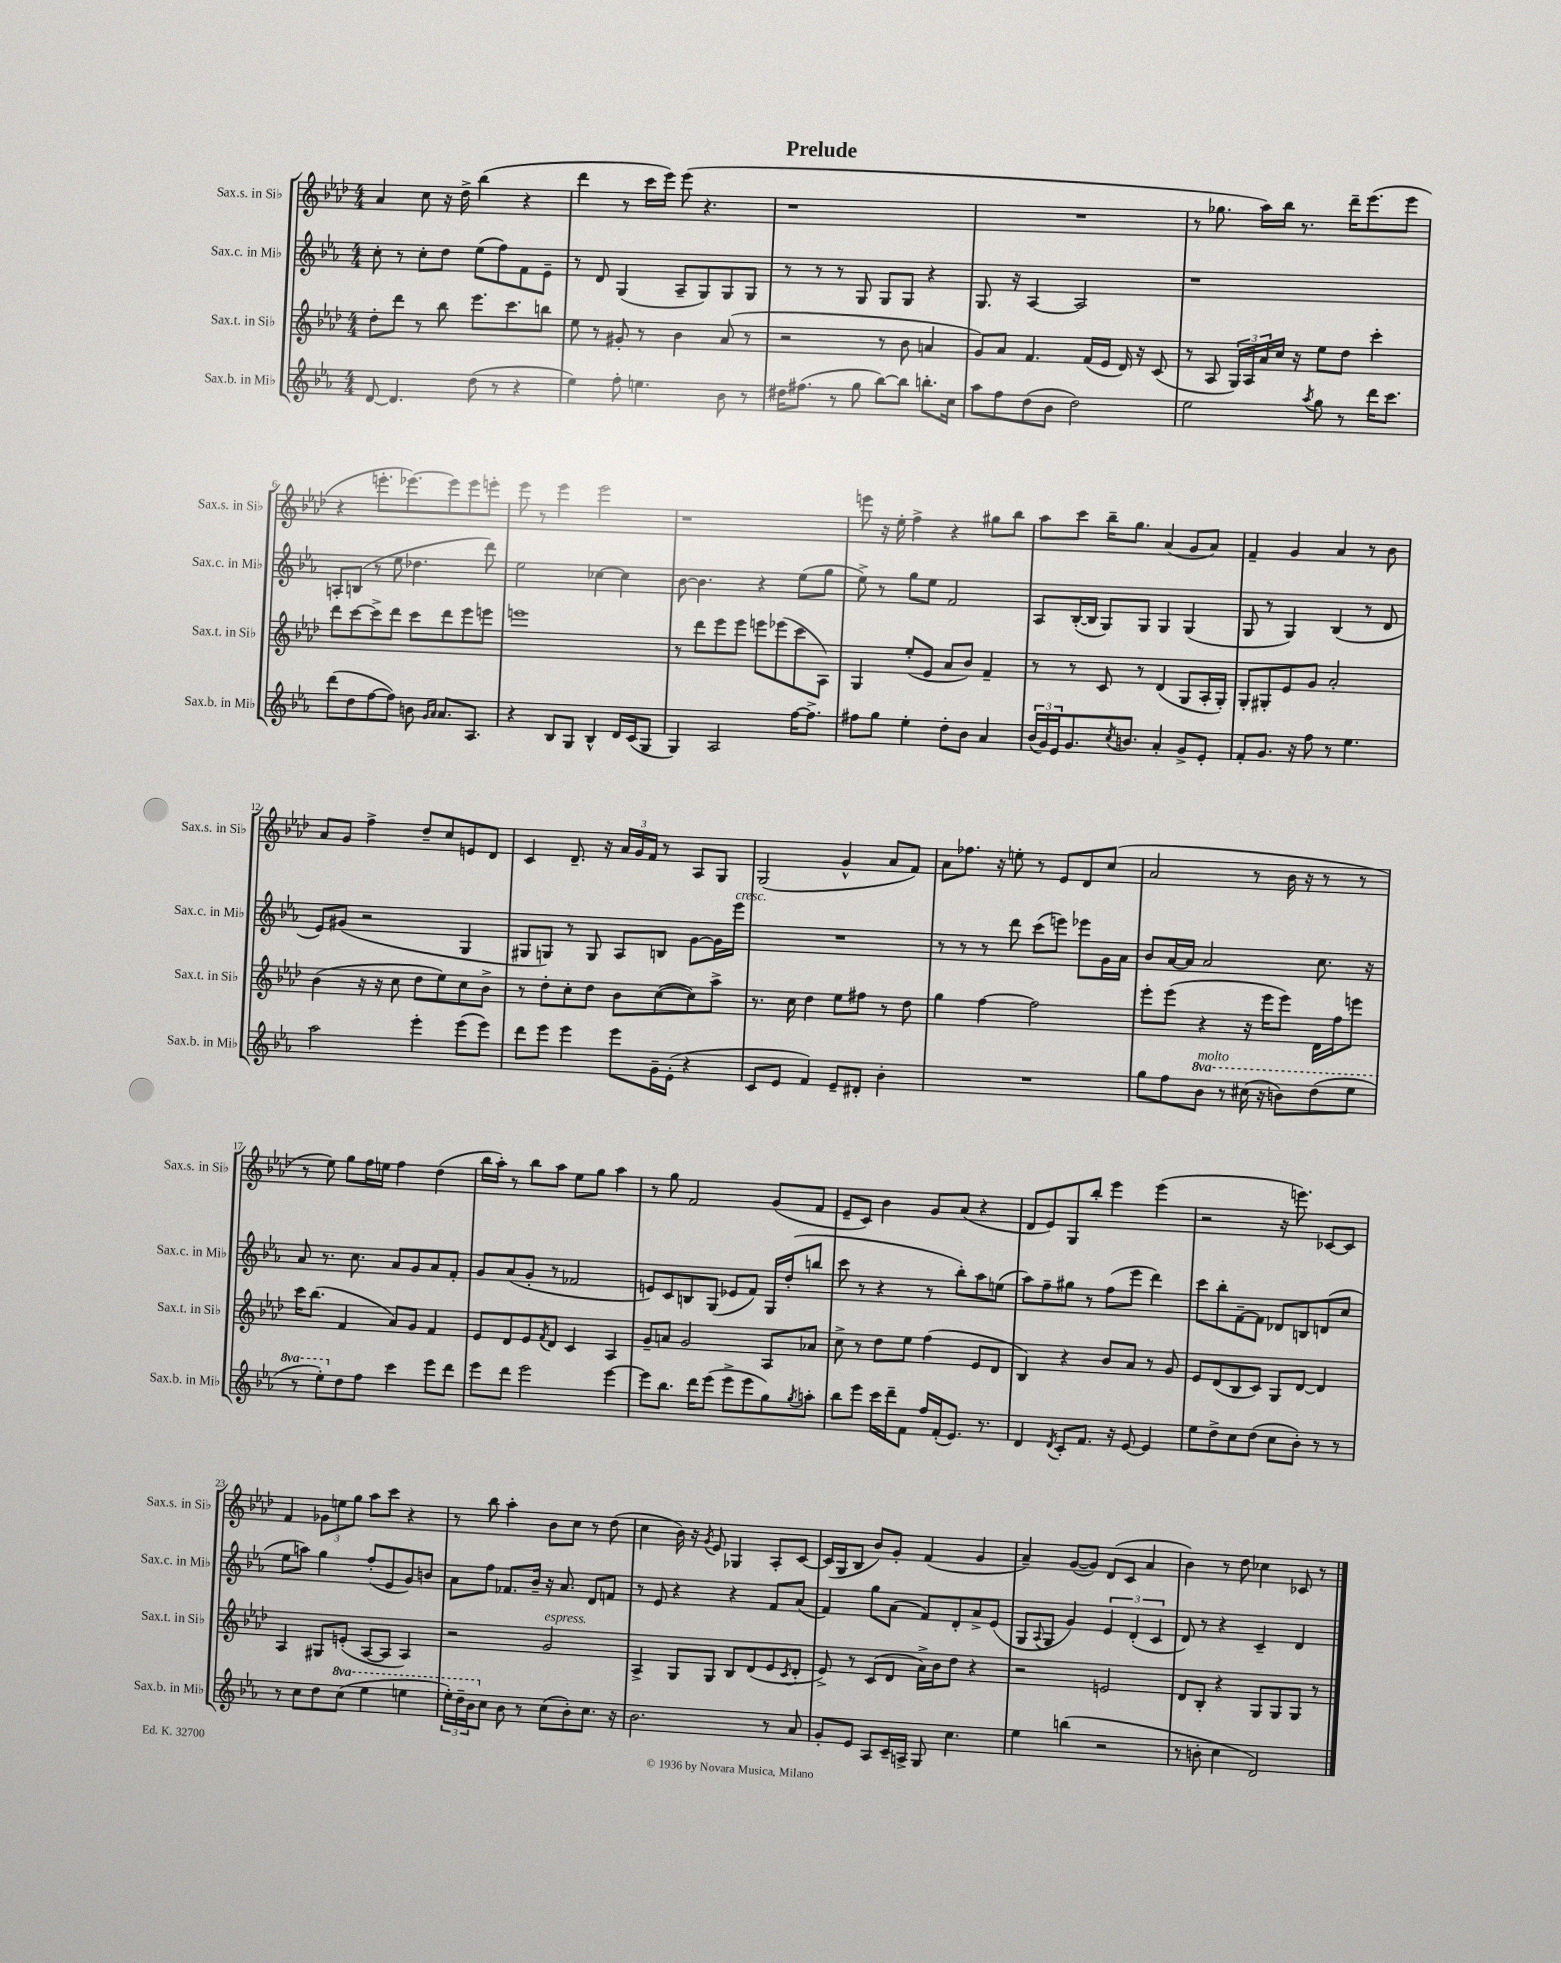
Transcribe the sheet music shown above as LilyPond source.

\header { title = "Prelude" }
<<
\new StaffGroup <<
\new Staff = "s0" \with { instrumentName = "Sax.s. in Sib" shortInstrumentName = "Sax.s. in Sib" } {
    \clef treble \key aes \major \numericTimeSignature \time 4/4
    aes'4 c''8 r16 des''16-> bes''4( r4 |
    des'''4 r8 c'''16 ees'''16) ees'''8( r4. |
    r1 |
    R1 |
    r8 ges''8. aes''16) bes''16 r8. des'''16-- ees'''8.( ees'''8 |
    r4 e'''8.-. ees'''8.~) ees'''8 ees'''8 e'''8-. |
    ees'''8 r8 ees'''4 ees'''2 |
    r1 |
    e'''8 r16 ees''16-. f''4-> r4 gis''8 bes''8 |
    aes''8 c'''8 bes''16-- g''8. aes'4( g'8 aes'8) |
    f'4-- g'4 aes'4 r8 bes'8 |
    aes'8 g'8 f''4-> des''8-- c''8 e'8 des'8 |
    c'4 des'8.-- r16 \tuplet 3/2 { aes'16 g'16 f'16 } r8 aes8 g8 |
    g2( g'4-^ aes'8 f'8) |
    aes'8 fes''8. r16 e''8-. r8 ees'8 des'8 c''8( |
    aes'2 r8 bes'16 r16 r8 r8 |
    r8 ees''8) g''8 f''16 e''16 f''4 des''4( |
    bes''16 aes''16-.) r8 bes''8 aes''8 ees''8 g''8 aes''4 |
    r8 g''8 f'2 g'8( f'8 |
    ees'8-- c'8) bes'4 g'8 aes'8( r4 |
    des'8 ees'8) g8 bes''8-. ees'''4 ees'''4( |
    r2 r16 e'''8.) ces'8~ ces'8 |
    f'4 \tuplet 3/2 { ges'8 e''8 g''8 } aes''8 c'''8 r4 |
    r8 bes''8 aes''4-. bes'8 c''8 r8 des''8( |
    c''4 bes'16) r16 \acciaccatura { g'8 } ees'8 ges4 aes8-. c'8~ |
    c'16( g16 bes8 bes'8) g'8-. f'4( g'4 |
    aes'4--) g'8~( g'8) des'8( c'8 aes'4 |
    bes'4) r8 des''8 ces''4 ces'8 r8 \bar "|." |
}
\new Staff = "s1" \with { instrumentName = "Sax.c. in Mib" shortInstrumentName = "Sax.c. in Mib" } {
    \clef treble \key ees \major \numericTimeSignature \time 4/4
    c''8-. r8 c''8-. d''8 ees''8( f''8) f'8 ees'8-- |
    r8 d'8 g4( aes8-- g8) g8 g8 |
    r8 r8 r8 g8 g8 g8 r4 |
    g8. r16 aes4~ aes2 |
    r1 |
    a8-. b8( r8 ees''8 des''4. d'''8) |
    ees''2 ces''4~ ces''4 |
    bes'8~ bes'4. r4 ees''8( g''8 |
    ees''8->) r8 g''8 ees''8 f'2 |
    aes8 bes16~-.( bes16 g8) g8 g4 g4( |
    g8 r8 g4) bes4( r8 d'8 |
    ees'8) gis'8( r2 g4 |
    gis8 g8) r8 g8 aes8 b8 g'8~ g'16 ees'''16^\markup { \italic "cresc." } |
    R1 |
    r8 r8 r8 d'''8 c'''8( e'''8) ees'''8 g'16 aes'16 |
    bes'8 aes'16~ aes'16 aes'2 c''8. r16 |
    aes'8 r8. c''8. aes'8 g'8 aes'8 f'8-. |
    g'8 aes'8( g'8-. r8 fes'2 |
    e'8) c'8 b8 g8( ees'8 f'8) g16 d''16-.( b''8 |
    c'''8 r8 r4 r8 bes''8-.) aes''8 e''8( |
    aes''8) f''8-- gis''8 r8 f''8( ees'''8 d'''4) |
    c'''8 bes''8-. f'8~-- f'8 des'8 b8 d'8( c''8 |
    ees''8 a''8) g''4 f''8-.( ees'8 g'8) b'8 |
    aes'8 f''8 fes'8. bes'16-- r16 aes'8. d'8 f'8 |
    r8 ees'8 r4 r4 f'8 aes'8( |
    f'4) g''8 aes'8( f'8) d'8-. aes'8-> ees'8( |
    g8 \appoggiatura { aes8 } g8 g'4) \tuplet 3/2 { ees'4 d'4-.( c'4 } |
    d'8) r8 r4 c'4-- d'4 \bar "|." |
}
\new Staff = "s2" \with { instrumentName = "Sax.t. in Sib" shortInstrumentName = "Sax.t. in Sib" } {
    \clef treble \key aes \major \numericTimeSignature \time 4/4
    des''8-. des'''8 r8 bes''8 ees'''8. c'''8. b''8 |
    ees''8 r8 gis'8-. r8 bes'4 aes'8( r8 |
    r2 r8 bes'8 a'4 |
    g'8) aes'8 f'4. f'16( ees'16 des'16) r16 c'8( |
    r8 aes8 \tuplet 3/2 { g16) aes16 aes'16 } c''16 r16 ees''8 des''8 c'''4-. |
    des'''8 c'''8~ c'''8-> des'''8 c'''8 des'''8 ees'''8 e'''8 |
    e'''1 |
    r8 des'''8 ees'''8 ees'''8 e'''8 ees'''8( c'''8 aes8) |
    g4 ees''8-.( ees'8 aes'8 bes'8) f'4-- |
    r8 r8 c'8 r8 des'4( g8 aes16-. g16-.) |
    g8-. gis8-. ees'8 g'8 aes'2-. |
    bes'4( r16 r16 c''8 des''8 ees''8) c''8 bes'8-> |
    r8 des''8-. c''8-. des''8 bes'8 c''8~( c''8) aes''8-> |
    r8. c''16 des''4 ees''8 fis''8 r8 des''8 |
    g''4 f''4~ f''2 |
    ees'''8-. ees'''8( r4 r16 ees'''16 ees'''8) des'16 f''16 e'''8 |
    c'''16 bes''8.( f'4 aes'8) g'8 f'4 |
    ees'8 des'8 ees'8 \acciaccatura { f'8 } des'8 c'4 aes4 |
    g'8-- a'8 g'2 aes8 aes'8 |
    c''8-> r8 des''8 ees''8 f''4( ees'8 des'8 |
    bes4) r4 bes'8 aes'8 r8 g'8 |
    ees'8 des'8( bes8 c'8) g8 des'8~ des'4 |
    aes4 gis8 e'8-.( aes8~ aes8 aes4) |
    r2 g'2^\markup { \italic "espress." } |
    aes4-> g8 g8 bes8 des'8( ees'8 \acciaccatura { c'8 } des'8-. |
    ees'8->) r8 c'8( des'8 aes'16->) bes'16 des''8 r4 |
    r2 e'2 |
    des'8 bes8-. r4 g8 g8 g8 r8 \bar "|." |
}
\new Staff = "s3" \with { instrumentName = "Sax.b. in Mib" shortInstrumentName = "Sax.b. in Mib" } {
    \clef treble \key ees \major \numericTimeSignature \time 4/4 \set Staff.ottavationMarkups = #ottavation-simple-ordinals
    d'8~ d'4. d''8( r8 r4 |
    ees''4) f''8-. e''4. bes'8 r8 |
    dis''16 fis''8.( r8 g''8 bes''8~) bes''8 b''8.-. c''16 |
    aes''8 f''8 d''8( bes'8 d''2) |
    ees''2 \acciaccatura { aes''8 } g''8 r8 d'''16 c'''8. |
    d'''8( d''8 f''8~ f''8) b'8 \grace { g'16 aes'16 } aes'8. aes8. |
    r4 bes8 g8 bes4-^ d'16 c'16( g8 |
    g4) aes2 f''16~ f''8.-> |
    fis''8 g''8 ees''4-. d''8-. bes'8 aes'4 |
    \tuplet 3/2 { bes'16( g'16) ees'16 } g'8. \acciaccatura { c''8 } b'8. aes'4-. g'8-> ees'8-. |
    f'8-. g'8. r16 f''8 r8 ees''4. |
    aes''2 ees'''4-. ees'''8( ees'''8) |
    d'''8 ees'''8 ees'''4 ees'''8 g'16-- ees'16-.( r4 |
    c'8 ees'8 f'4) ees'8-- dis'8-. bes'4-. |
    R1 |
    g''8 f''8 \ottava #1 bes''8^\markup { \italic "molto" } r8 cis'''16( r16 b''8) d'''8( ees'''8 |
    r8 ees'''8-.) \ottava #0 d''8 f''8 c'''4 ees'''8 d'''8 |
    ees'''8 d'''8 ees'''2 ees'''4~ |
    ees'''8 bes''8. d'''16 ees'''8( ees'''8-> ees'''8 g''8) \acciaccatura { g''8 } a''8-. |
    bes''8 ees'''8 c'''16 d'''16-- f'8 f''16 f'16-.( ees'8.) r8. |
    d'4 \acciaccatura { d'8 } c'8-. f'8. r16 ees'8~ ees'4 |
    ees''8 d''8-> c''8 d''8( c''8 bes'8-.) r8 r8 |
    r8 c''8 d''8 \ottava #1 c'''8( ees'''4 e'''4 |
    \tuplet 3/2 { ees'''16-.) d'''16-- bes''16 \ottava #0 } c''8 bes'8 r8 c''8( bes'8-.) c''8. r16 |
    bes'2. r8 aes'8 |
    g'8-. ees'8 aes8 c'16-- a16-> g8 c''4. |
    ees''4 b''4( r2 |
    r8 b'8-. c''4 d'2) \bar "|." |
}
>>
>>
